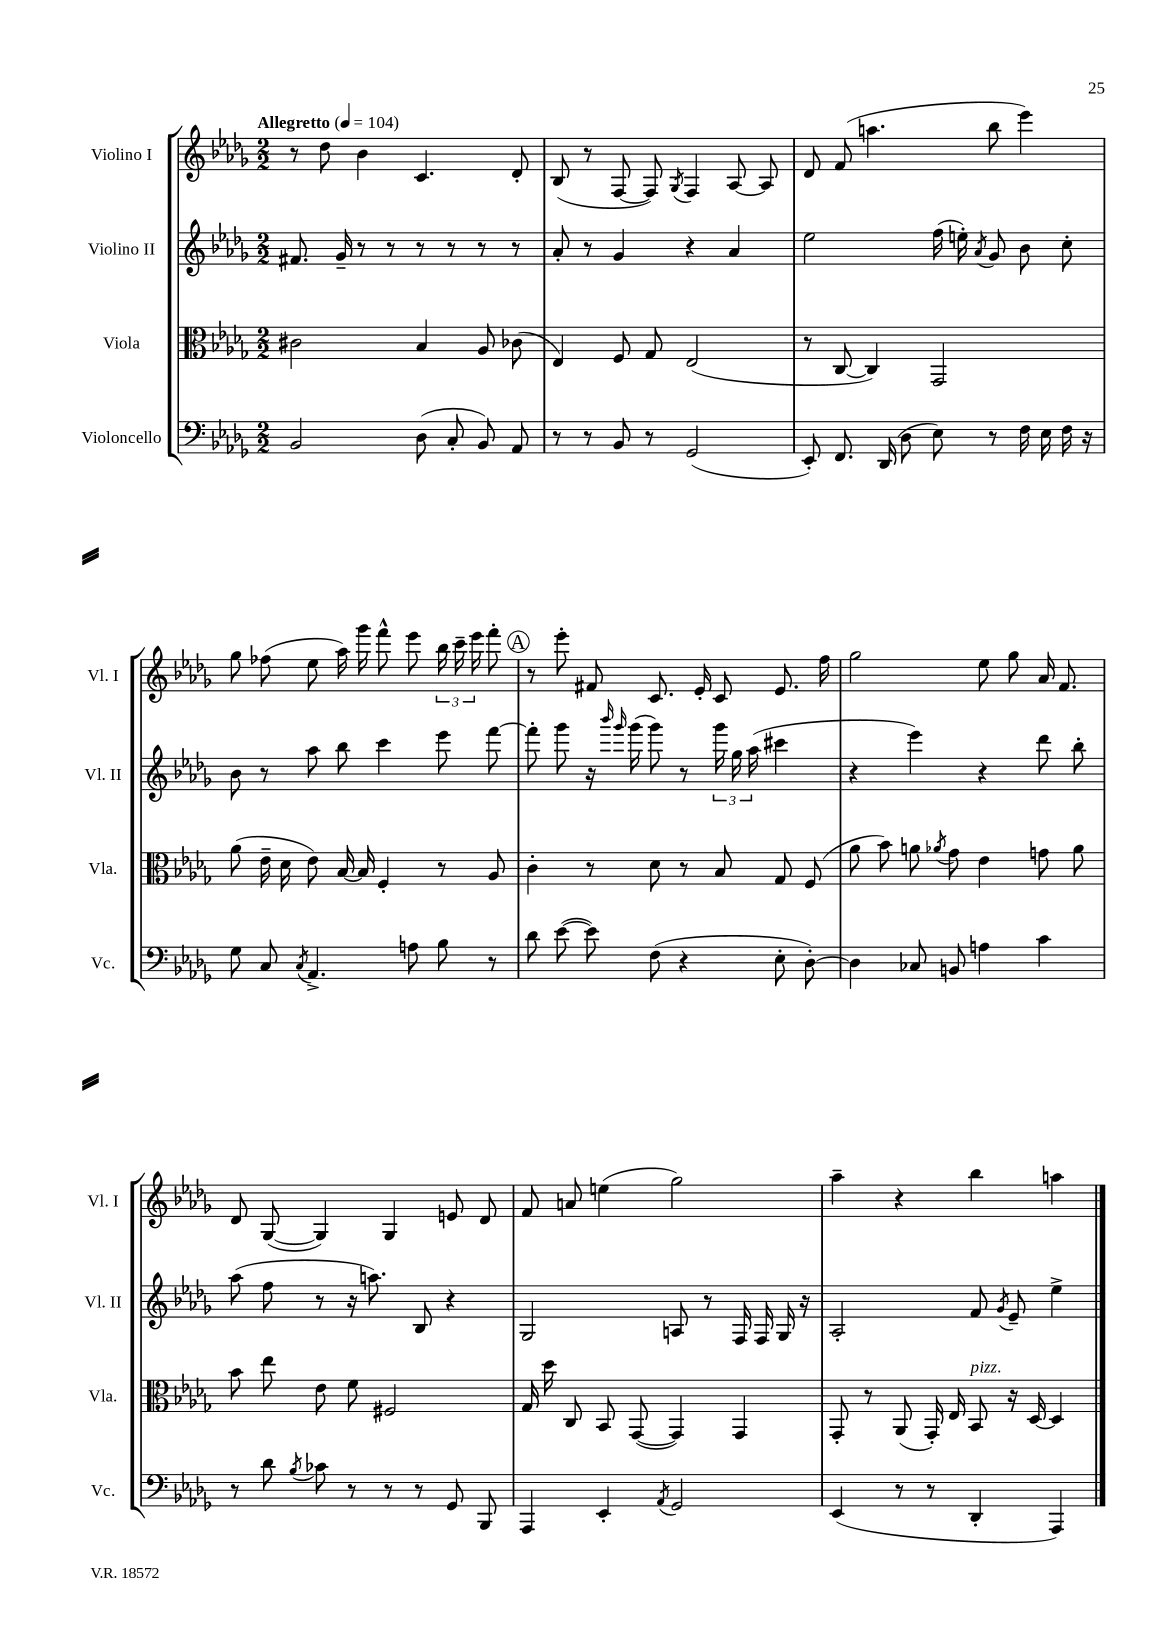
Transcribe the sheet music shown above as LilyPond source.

<<
\new StaffGroup <<
\new Staff = "s0" \with { instrumentName = "Violino I" shortInstrumentName = "Vl. I" } {
    \clef treble \key des \major \numericTimeSignature \time 2/2 \tempo "Allegretto" 4 = 104
    \autoBeamOff r8 des''8 bes'4 c'4. des'8-. |
    bes8( r8 f8~ f8) \acciaccatura { ges8 } f4 aes8~ aes8 |
    des'8 f'8( a''4. bes''8 ees'''4) |
    ges''8 fes''8( ees''8 aes''16) ges'''16 f'''8-^ ees'''8 \tuplet 3/2 { bes''16 c'''16-- ees'''16 } f'''8-. |
    \mark \markup { \circle "A" } r8 ees'''8-. fis'8 c'8. ees'16-. c'8 ees'8. f''16 |
    ges''2 ees''8 ges''8 aes'16 f'8. |
    des'8 ges8~( ges4) ges4 e'8 des'8 |
    f'8 a'8 e''4( ges''2) |
    aes''4-- r4 bes''4 a''4 \bar "|." |
}
\new Staff = "s1" \with { instrumentName = "Violino II" shortInstrumentName = "Vl. II" } {
    \clef treble \key des \major \numericTimeSignature \time 2/2
    \autoBeamOff fis'8. ges'16-- r8 r8 r8 r8 r8 r8 |
    aes'8-. r8 ges'4 r4 aes'4 |
    ees''2 f''16( e''16-.) \acciaccatura { aes'8 } ges'8 bes'8 c''8-. |
    bes'8 r8 aes''8 bes''8 c'''4 ees'''8 f'''8~ |
    \mark \markup { \circle "A" } f'''8-. ges'''8 r16 \grace { bes'''16 ges'''16 } ges'''16( ges'''8) r8 \tuplet 3/2 { ges'''16 ges''16 aes''16( } cis'''4 |
    r4 ees'''4) r4 des'''8 bes''8-. |
    aes''8( f''8 r8 r16 a''8.) bes8 r4 |
    ges2 a8 r8 f16 f16 ges16 r16 |
    aes2-. f'8 \acciaccatura { ges'8 } ees'8-- ees''4-> \bar "|." |
}
\new Staff = "s2" \with { instrumentName = "Viola" shortInstrumentName = "Vla." } {
    \clef alto \key des \major \numericTimeSignature \time 2/2
    \autoBeamOff cis'2 bes4 aes8 ces'8( |
    ees4) f8 ges8 ees2( |
    r8 c8~ c4) ges,2 |
    aes'8( ees'16-- des'16 ees'8) bes16~ bes16 f4-. r8 aes8 |
    \mark \markup { \circle "A" } c'4-. r8 des'8 r8 bes8 ges8 f8( |
    aes'8 bes'8) a'8 \acciaccatura { aes'8 } ges'8 ees'4 g'8 aes'8 |
    bes'8 ees''8 ees'8 f'8 fis2 |
    ges16 des''16 c8 bes,8 ges,8~( ges,4) ges,4 |
    ges,8-. r8 aes,8( ges,16-.) ees16 bes,8^\markup { \italic "pizz." } r16 des16~ des4 \bar "|." |
}
\new Staff = "s3" \with { instrumentName = "Violoncello" shortInstrumentName = "Vc." } {
    \clef bass \key des \major \numericTimeSignature \time 2/2
    \autoBeamOff bes,2 des8( c8-. bes,8) aes,8 |
    r8 r8 bes,8 r8 ges,2( |
    ees,8-.) f,8. des,16( des8 ees8) r8 f16 ees16 f16 r16 |
    ges8 c8 \acciaccatura { c8 } aes,4.-> a8 bes8 r8 |
    \mark \markup { \circle "A" } des'8 ees'8~( ees'8) f8( r4 ees8-. des8~-.) |
    des4 ces8 b,8 a4 c'4 |
    r8 des'8 \acciaccatura { bes8 } ces'8 r8 r8 r8 ges,8 bes,,8 |
    aes,,4 ees,4-. \acciaccatura { aes,8 } ges,2 |
    ees,4( r8 r8 des,4-. aes,,4) \bar "|." |
}
>>
>>
\layout { \context { \Score \remove "Bar_number_engraver" } }
